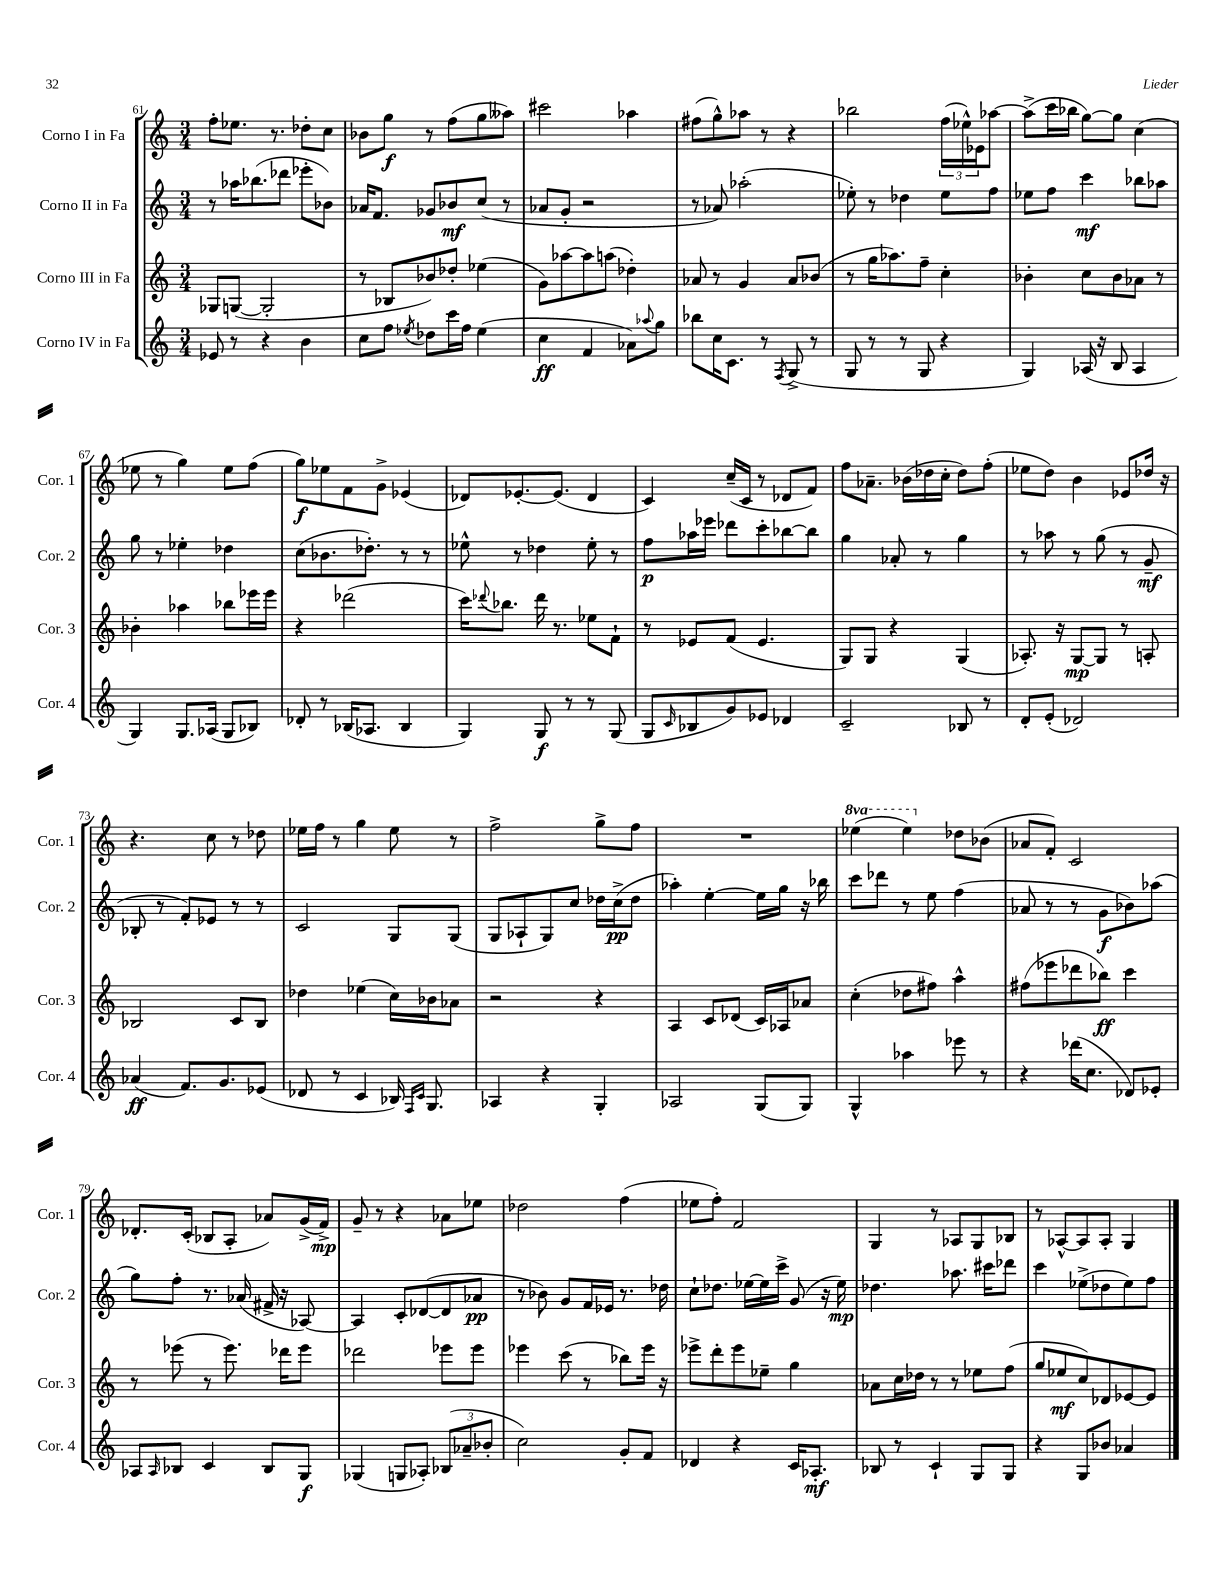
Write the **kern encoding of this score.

**kern	**dynam	**kern	**dynam	**kern	**dynam	**kern	**dynam
*part4	*part4	*part3	*part3	*part2	*part2	*part1	*part1
*staff4	*staff4	*staff3	*staff3	*staff2	*staff2	*staff1	*staff1
*I"Corno IV in Fa	*	*I"Corno III in Fa	*	*I"Corno II in Fa	*	*I"Corno I in Fa	*
*I'Cor. 4	*	*I'Cor. 3	*	*I'Cor. 2	*	*I'Cor. 1	*
*clefG2	*	*clefG2	*	*clefG2	*	*clefG2	*
*k[]	*	*k[]	*	*k[]	*	*k[]	*
*M3/4	*	*M3/4	*	*M3/4	*	*M3/4	*
=61	=61	=61	=61	=61	=61	=61	=61
8e-X/	.	8G-X/L	.	8r	.	8ff'\L	.
8r	.	([8Gn/J	.	16aa-X\KL	.	8.ee-X\J	.
.	.	.	.	(8.bb-X\	.	.	.
4r	.	2G'/]	.	.	.	.	.
.	.	.	.	.	.	8.r	.
.	.	.	.	8ddd-X\J	.	.	.
4b\	.	.	.	8eee-X'\L	.	8dd-X'\L	.
.	.	.	.	8b-X\J)	.	8cc\J	.
=62	=62	=62	=62	=62	=62	=62	=62
8cc\L	.	8r	.	16a-X/KL	.	8b-X\L	.
.	.	.	.	8.f/J	.	.	.
8ff\J	.	8B-X/L	.	.	.	8gg\J	f
8qee-X/	.	.	.	.	.	.	.
8dd-X\L	.	8b-X/)	.	8g-X/L	.	8r	.
16ccc\L	.	8dd-X'/J	.	8b-X/	mf	(8ff\L	.
16ff\JJ	.	.	.	.	.	.	.
(4ee-\	.	(4ee-X\	.	(8cc/J	.	8gg\	.
.	.	.	.	8r	.	8aa--X\J)	.
=63	=63	=63	=63	=63	=63	=63	=63
4cc\	ff	8g\L)	.	8a-X/L	.	2ccc#X\	.
.	.	[8aa-X\	.	8g'/J	.	.	.
4f/	.	8aa-\]	.	2r	.	.	.
.	.	(8aan\J	.	.	.	.	.
8a-X\L)	.	4dd-X'\)	.	.	.	4aa-X\	.
8qqaa-X/	.	.	.	.	.	.	.
8gg\J	.	.	.	.	.	.	.
=64	=64	=64	=64	=64	=64	=64	=64
8bb-X\L	.	8a-X/	.	8r	.	(8ff#X\L	.
16cc\K	.	8r	.	8a-X/)	.	8gg^^\)	.
8.c\J	.	.	.	.	.	.	.
.	.	4g/	.	(2aa-X'\	.	8aa-X\J	.
8r	.	.	.	.	.	8r	.
8qF/	.	.	.	.	.	.	.
(8G^/	.	8a-/L	.	.	.	4r	.
8r	.	(8b-X/J	.	.	.	.	.
=65	=65	=65	=65	=65	=65	=65	=65
8G/	.	8r	.	8ee-X'\)	.	2bb-X\	.
8r	.	16gg\KL	.	8r	.	.	.
.	.	8.aa-X\)	.	.	.	.	.
8r	.	.	.	4dd-X\	.	.	.
8G/	.	8ff~\J	.	.	.	.	.
4r	.	4cc'\	.	8ee-\L	.	(24ff\LL	.
.	.	.	.	.	.	24ee-X^^\)	.
.	.	.	.	.	.	24e-X\J	.
.	.	.	.	8ff\J	.	[8aa-X\J	.
=66	=66	=66	=66	=66	=66	=66	=66
4G/)	.	4b-X'\	.	8ee-X\L	.	(8aa-^\L]	.
.	.	.	.	8ff\J	.	16ccc\L	.
.	.	.	.	.	.	16bb-X\JJ	.
(16A-X/	.	8cc\L	.	4ccc\	mf	[8gg\L)	.
16r	.	.	.	.	.	.	.
8B/	.	8b-\	.	.	.	8gg\J]	.
4A-/	.	8a-X\J	.	8bb-X\L	.	(4cc\	.
.	.	8r	.	8aa-X\J	.	.	.
!!LO:LB:g=z
=67	=67	=67	=67	=67	=67	=67	=67
4G/)	.	4b-X'\	.	8gg\	.	8ee-X\	.
.	.	.	.	8r	.	8r	.
8.G/L	.	4aa-X\	.	4ee-X'\	.	4gg\)	.
(16A-X/Jk	.	.	.	.	.	.	.
8G/L	.	8bb-X\L	.	4dd-X\	.	8ee-\L	.
8B-X/J)	.	16eee-X\L	.	.	.	(8ff\J	.
.	.	16eee-\JJ	.	.	.	.	.
=68	=68	=68	=68	=68	=68	=68	=68
8d-X'/	.	4r	.	(8cc\L	.	8gg\L)	f
8r	.	.	.	8.b-X\	.	8ee-X\	.
(16B-X/KL	.	(2ddd-X\	.	.	.	8f\	.
8.A-X/J	.	.	.	8.dd-X'\J)	.	.	.
.	.	.	.	.	.	8g^\J	.
4B-/	.	.	.	8r	.	(4e-X/	.
.	.	.	.	8r	.	.	.
=69	=69	=69	=69	=69	=69	=69	=69
4G/)	.	16ccc\KL)	.	8ee-X^^\	.	8d-X/L)	.
.	.	8qqddd-X/	.	.	.	.	.
.	.	8.bb-X\J	.	.	.	.	.
.	.	.	.	8r	.	[8.e-X'/	.
8G/	f	16ddd-\	.	4dd-X\	.	.	.
.	.	8.r	.	.	.	(8.e-/J]	.
8r	.	.	.	.	.	.	.
8r	.	8ee-X\L	.	8ee-'\	.	4d-/	.
(8G/	.	8f`\J	.	8r	.	.	.
=70	=70	=70	=70	=70	=70	=70	=70
8G/L	.	8r	.	8ff\L	p	4c/)	.
16qqc/	.	.	.	.	.	.	.
8B-X/	.	8e-X/L	.	16aa-X\L	.	.	.
.	.	.	.	16eee-X\JJ	.	.	.
8g/)	.	(8f/J	.	8ddd-X\L	.	(16cc~/LL	.
.	.	.	.	.	.	16c/JJ	.
8e-X/J	.	4.e-/	.	8ccc'\	.	8r	.
4d-X/	.	.	.	[8bb-X\	.	8d-X/L	.
.	.	.	.	8bb-\J]	.	8f/J)	.
=71	=71	=71	=71	=71	=71	=71	=71
2c~/	.	8G/L)	.	4gg\	.	8ff\L	.
.	.	8G/J	.	.	.	8.a-X~\J	.
.	.	4r	.	8a-X'/	.	.	.
.	.	.	.	.	.	(16b-X\LL	.
.	.	.	.	8r	.	16dd-X\	.
.	.	.	.	.	.	16cc'\JJ	.
8B-X/	.	(4G/	.	4gg\	.	8dd-\L)	.
8r	.	.	.	.	.	(8ff'\J	.
=72	=72	=72	=72	=72	=72	=72	=72
8d'/L	.	8.A-X'/)	.	8r	.	8ee-X\L	.
(8e'/J	.	.	.	8aa-X\	.	8dd\J)	.
.	.	16r	.	.	.	.	.
2d-X/)	.	[8G/L	mp	8r	.	4b\	.
.	.	8G/J]	.	(8gg\	.	.	.
.	.	8r	.	8r	.	8e-X/L	.
.	.	8An'/	.	8g~/	mf	16dd-X/Jk	.
.	.	.	.	.	.	16r	.
!!LO:LB:g=z
=73	=73	=73	=73	=73	=73	=73	=73
(4a-X/	ff	2B-X/	.	8B-X'/	.	4.r	.
.	.	.	.	8r	.	.	.
8.f/L)	.	.	.	8f'/L)	.	.	.
.	.	.	.	8e-X/J	.	8cc\	.
8.g/	.	.	.	.	.	.	.
.	.	8c/L	.	8r	.	8r	.
(8e-X/J	.	8B-/J	.	8r	.	8dd-X\	.
=74	=74	=74	=74	=74	=74	=74	=74
8d-X/	.	4dd-X\	.	2c/	.	16ee-X\LL	.
.	.	.	.	.	.	16ff\JJ	.
8r	.	.	.	.	.	8r	.
4c/	.	(4ee-X\	.	.	.	4gg\	.
16B-X/)	.	16cc\LL)	.	8G/L	.	8ee-\	.
16qqF/LL	.	.	.	.	.	.	.
16qqc/JJ	.	.	.	.	.	.	.
8.G/	.	16b-X\J	.	.	.	.	.
.	.	8a-X\J	.	(8G/J	.	8r	.
=75	=75	=75	=75	=75	=75	=75	=75
4A-X/	.	2r	.	8G/L	.	2ff^\	.
.	.	.	.	8A-X`/	.	.	.
4r	.	.	.	8G/)	.	.	.
.	.	.	.	8cc/J	.	.	.
4G'/	.	4r	.	16dd-X\LL	.	8gg^\L	.
.	.	.	.	(16cc^\J	pp	.	.
.	.	.	.	8dd-\J	.	8ff\J	.
=76	=76	=76	=76	=76	=76	=76	=76
2A-X/	.	4A/	.	4aa-X'\)	.	2.r	.
.	.	8c/L	.	[4ee'\	.	.	.
.	.	(8d-X/J	.	.	.	.	.
(8G/L	.	16c/LL)	.	16ee\LL]	.	.	.
.	.	16A-X/J	.	16gg\JJ	.	.	.
8G/J)	.	8a-X/J	.	16r	.	.	.
.	.	.	.	16bb-X\	.	.	.
=77	=77	=77	=77	=77	=77	=77	=77
*	*	*	*	*	*	*8va	*
4G^^/	.	(4cc'\	.	8ccc\L	.	(4eee-X\	.
.	.	.	.	8ddd-X\J	.	.	.
4aa-X\	.	8dd-X\L	.	8r	.	4eee-\)	.
.	.	8ff#X\J)	.	8ee\	.	.	.
*	*	*	*	*	*	*X8va	*
8eee-X\	.	4aa^^\	.	(4ff\	.	8dd-X\L	.
8r	.	.	.	.	.	(8b-X\J	.
=78	=78	=78	=78	=78	=78	=78	=78
4r	.	(8ff#X\L	.	8a-X/	.	8a-X/L	.
.	.	8eee-X\	.	8r	.	8f'/J)	.
(16ddd-X\KL	.	8ddd-X\	.	8r	.	2c/	.
8.cc\J	.	.	.	.	.	.	.
.	.	8bb-X\J)	ff	8g\L	f	.	.
8d-X/L)	.	4ccc\	.	8b-X\)	.	.	.
8e-X'/J	.	.	.	(8aa-X\J	.	.	.
!!LO:LB:g=z
=79	=79	=79	=79	=79	=79	=79	=79
8A-X/L	.	8r	.	8gg\L)	.	8.d-X'/L	.
16qqA-/	.	.	.	.	.	.	.
8B-X/J	.	(8eee-X\	.	8ff'\J	.	.	.
.	.	.	.	.	.	(16c'/Jk	.
4c/	.	8r	.	8.r	.	8B-X/L	.
.	.	8.eee-\)	.	.	.	8A'/J	.
.	.	.	.	(16a-X/	.	.	.
8B-/L	.	.	.	16f#X^/	.	8a-X/L)	.
.	.	16ddd-X\KL	.	16r	.	.	.
8G/J	f	8eee-\J	.	[8A-X/)	.	(16g^/L	.
.	.	.	.	.	.	16f^/JJ)	mp
=80	=80	=80	=80	=80	=80	=80	=80
(4G-X/	.	2ddd-X\	.	4A-/]	.	8g~/	.
.	.	.	.	.	.	8r	.
8Gn/L	.	.	.	8c'/L	.	4r	.
8A-X'/J)	.	.	.	([8d-X/	.	.	.
(12B-X/L	.	8eee-X\L	.	8d-/]	.	8a-X\L	.
12a-X~/	.	.	.	.	.	.	.
.	.	8eee-\J	.	8a-X/J	pp	8ee-X\J	.
12b-X'/J	.	.	.	.	.	.	.
=81	=81	=81	=81	=81	=81	=81	=81
2cc\)	.	4eee-X\	.	8r	.	2dd-X\	.
.	.	.	.	8b-X\)	.	.	.
.	.	(8ccc\	.	8g/L	.	.	.
.	.	8r	.	16f/L	.	.	.
.	.	.	.	16e-X/JJ	.	.	.
8g'/L	.	8bb-X\L)	.	8.r	.	(4ff\	.
8f/J	.	16eee-\Jk	.	.	.	.	.
.	.	16r	.	16dd-X\	.	.	.
=82	=82	=82	=82	=82	=82	=82	=82
4d-X/	.	8eee-X^\L	.	8cc`\L	.	8ee-X\L	.
.	.	8ddd'\	.	8.dd-X\J	.	8ff'\J)	.
4r	.	8eee-\	.	.	.	2f/	.
.	.	.	.	[16ee-X\LL	.	.	.
.	.	8ee-X~\J	.	16ee-\]	.	.	.
.	.	.	.	16ccc^\JJ	.	.	.
16c/KL	.	4gg\	.	(8g/	.	.	.
8.A-X'/J	mf	.	.	.	.	.	.
.	.	.	.	16r	.	.	.
.	.	.	.	16ee-\)	mp	.	.
=83	=83	=83	=83	=83	=83	=83	=83
8B-X/	.	8a-X\L	.	4.dd-X\	.	4G/	.
8r	.	16cc\L	.	.	.	.	.
.	.	16dd-X\JJ	.	.	.	.	.
4c`/	.	8r	.	.	.	8r	.
.	.	8r	.	8.aa-X\	.	8A-X/L	.
8G/L	.	8ee-X\L	.	.	.	8G/	.
.	.	.	.	16ccc#X\KL	.	.	.
8G/J	.	(8ff\J	.	8ddd-X\J	.	8B-X/J	.
=84	=84	=84	=84	=84	=84	=84	=84
4r	.	8gg/L	.	4ccc\	.	8r	.
.	.	8ee-X/	mf	.	.	[8A-X^^/L	.
8G/L	.	8cc/)	.	(8ee-X^\L	.	8A-/]	.
8b-X/J	.	8d-X/	.	8dd-X\	.	8A-'/J	.
4a-X/	.	[8e-X/	.	8ee-\)	.	4G/	.
.	.	8e-/J]	.	8ff\J	.	.	.
==	==	==	==	==	==	==	==
*-	*-	*-	*-	*-	*-	*-	*-
